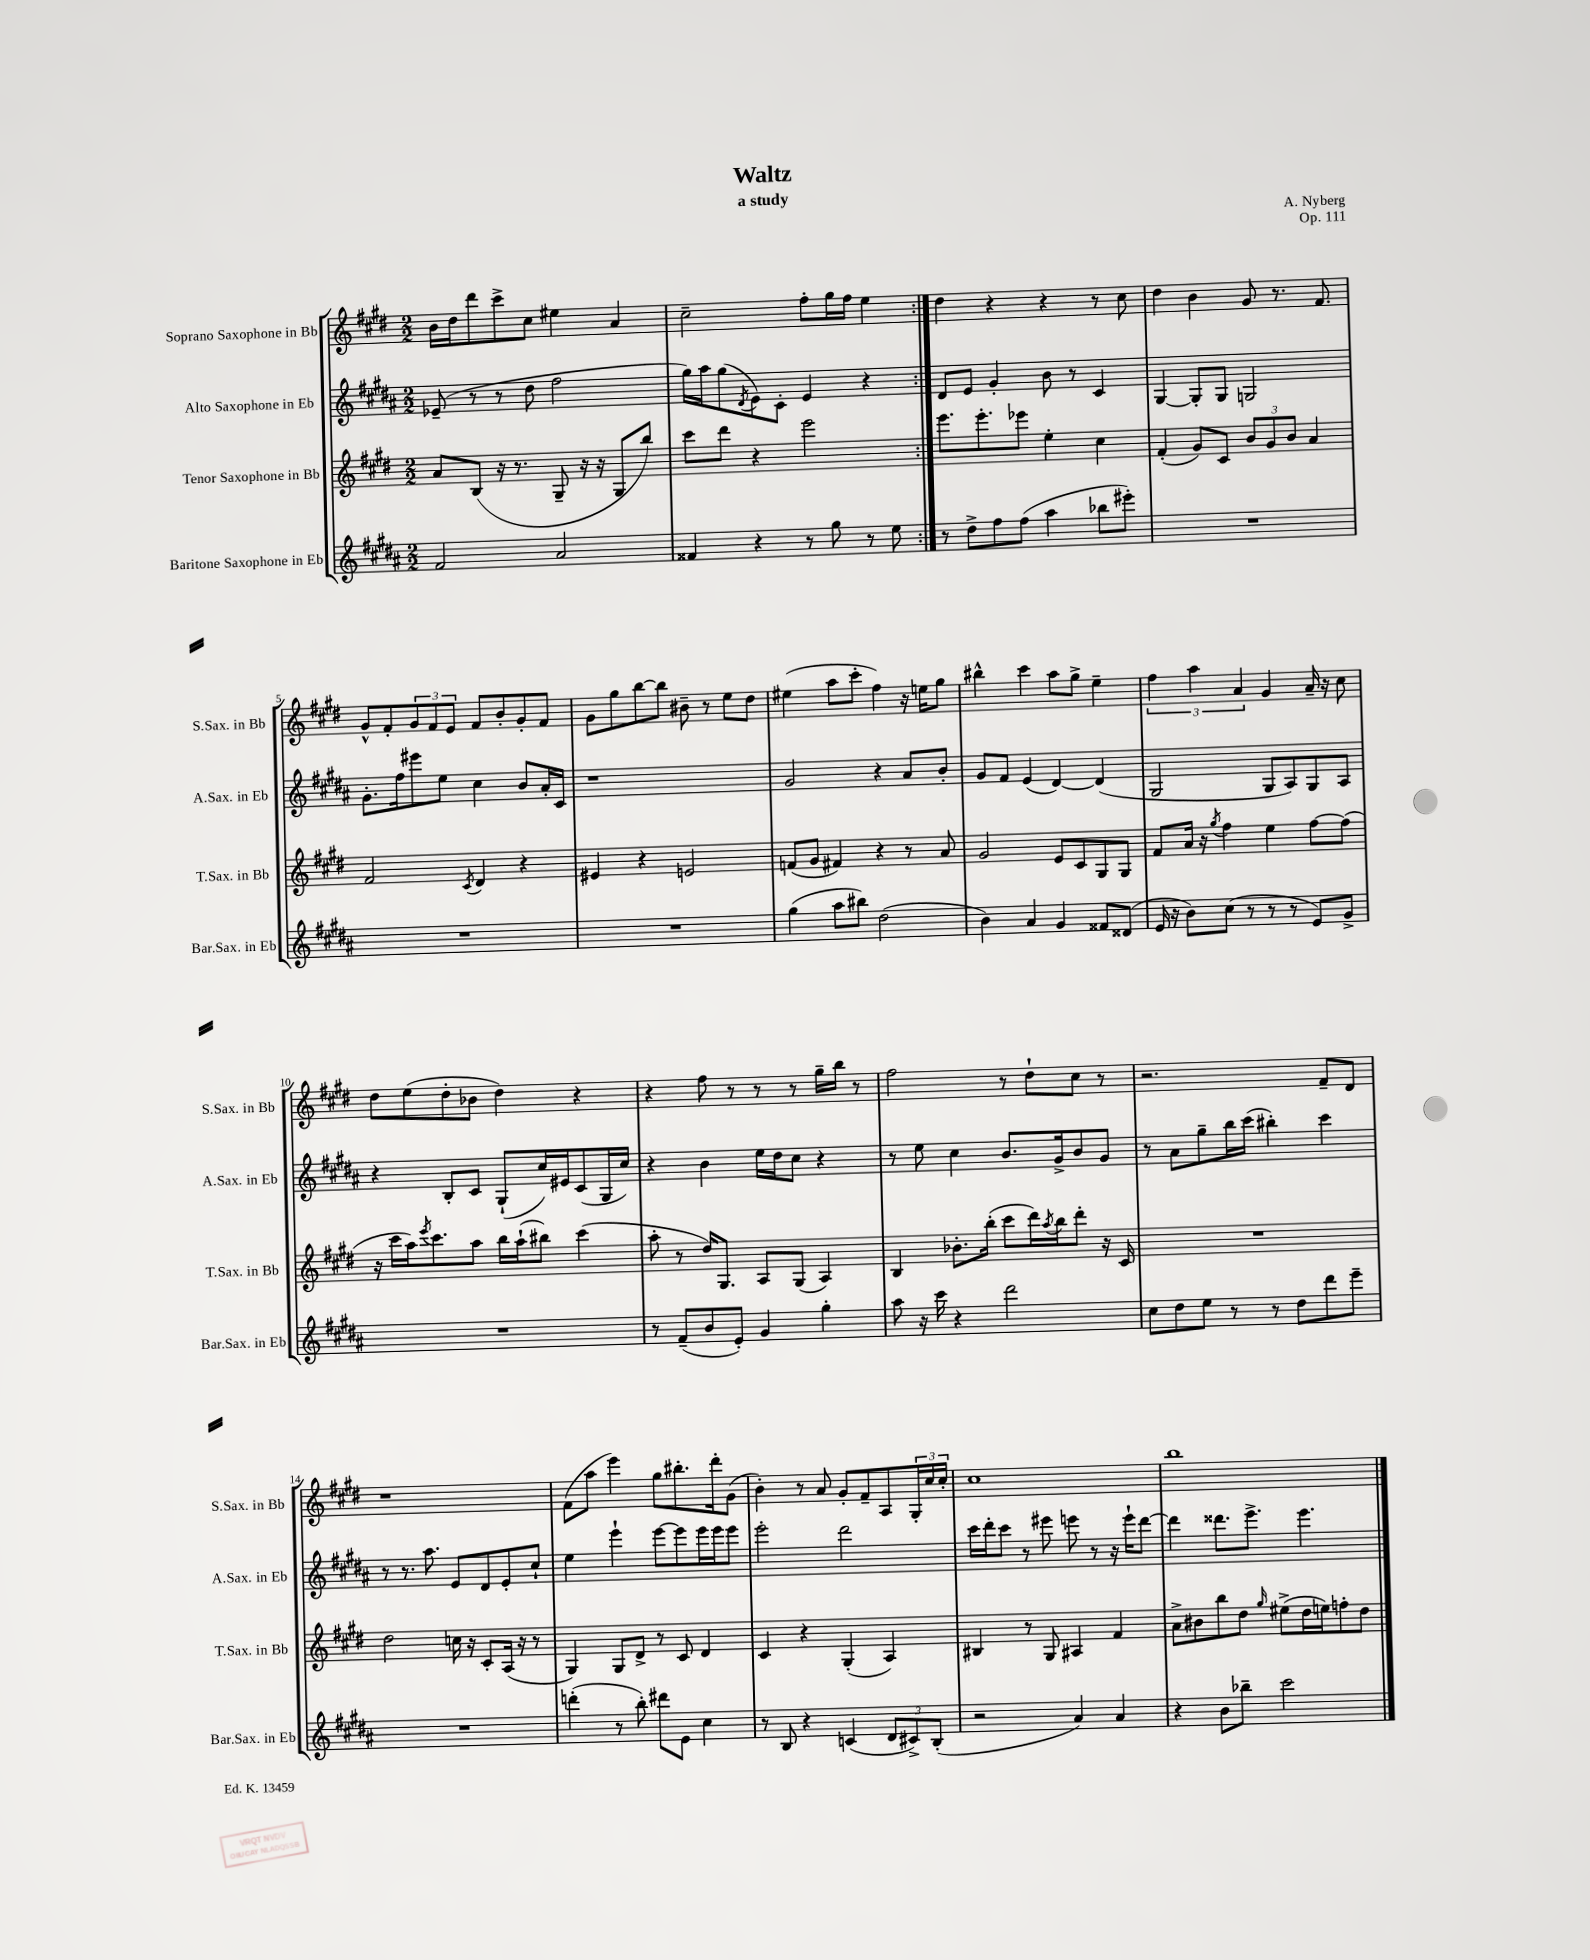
\header { title = "Waltz" composer = "A. Nyberg" subtitle = "a study" opus = "Op. 111" }
<<
\new StaffGroup <<
\new Staff = "s0" \with { instrumentName = "Soprano Saxophone in Bb" shortInstrumentName = "S.Sax. in Bb" } {
    \clef treble \key e \major \numericTimeSignature \time 2/2
    \repeat volta 2 { b'16 dis''16 dis'''8 cis'''8-> cis''8 eis''4 a'4 |
    cis''2-- fis''8-. gis''16 fis''16 e''4 | }
    dis''4 r4 r4 r8 cis''8 |
    dis''4 b'4 gis'8 r8. fis'8. |
    gis'8-^ fis'8-. \tuplet 3/2 { gis'8 fis'8 e'8 } fis'8 b'8-. gis'8-. fis'8 |
    gis'8 gis''8 b''8~ b''8 bis'8-- r8 e''8 dis''8 |
    eis''4( a''8 cis'''8-. fis''4) r16 e''16 gis''8 |
    bis''4-^ cis'''4 a''8 gis''8-> e''4-- |
    \tuplet 3/2 { fis''4 a''4 a'4 } gis'4 a'16-- r16 cis''8 |
    dis''8 e''8( dis''8-. bes'8 dis''4) r4 |
    r4 fis''8 r8 r8 r8 gis''16-- b''16 r8 |
    fis''2 r8 dis''8-! cis''8 r8 |
    r2. fis'8-- dis'8 |
    r1 |
    fis'8( a''8 e'''4) gis''8 bis''8.-. dis'''16-. gis'8( |
    b'4-.) r8 a'8 gis'8-. fis'8-- a8 \tuplet 3/2 { gis16-. cis''16 cis''16-. } |
    cis''1 |
    b''1 \bar "|." |
}
\new Staff = "s1" \with { instrumentName = "Alto Saxophone in Eb" shortInstrumentName = "A.Sax. in Eb" } {
    \clef treble \key b \major \numericTimeSignature \time 2/2
    \repeat volta 2 { ees'8--( r8 r8 dis''8 fis''2 |
    gis''16) ais''16 gis''8( \acciaccatura { dis'8 } e'8) cis'8-. e'4 r4 | }
    dis'8 e'8 gis'4-. b'8 r8 cis'4 |
    gis4~ gis8-. gis8 g2 |
    gis'8.-. fis''16 eis'''8 e''8 cis''4 b'8 ais'16-. cis'16 |
    r1 |
    gis'2 r4 ais'8 b'8-. |
    gis'8 fis'8 e'4( dis'4~) dis'4( |
    gis2 gis8 ais8) gis8 ais8 |
    r4 b8-. cis'8 gis8-!( cis''16) eis'16 cis'8( gis16 cis''16) |
    r4 b'4 e''16 dis''16 cis''8 r4 |
    r8 e''8 cis''4 b'8. gis'16-> b'8 gis'8 |
    r8 ais'8 gis''8-- b''16 cis'''16( bis''4-.) cis'''4 |
    r8 r8. ais''8. e'8 dis'8 e'8-. cis''8-! |
    e''4 e'''4-! e'''8~ e'''8 e'''16 e'''16 e'''8 |
    e'''2-. dis'''2 |
    cis'''16 dis'''16-. cis'''8 r8 eis'''8 e'''8 r8 r16 e'''16-! dis'''8~ |
    dis'''4 disis'''8. e'''8.-> e'''4. \bar "|." |
}
\new Staff = "s2" \with { instrumentName = "Tenor Saxophone in Bb" shortInstrumentName = "T.Sax. in Bb" } {
    \clef treble \key e \major \numericTimeSignature \time 2/2
    \repeat volta 2 { a'8 b8( r16 r8. gis8-- r16 r16 gis8 b''8) |
    cis'''8 dis'''8 r4 e'''2 | }
    e'''8. e'''8.-. ees'''8 e''4-. cis''4 |
    fis'4-.( gis'8) cis'8 \tuplet 3/2 { b'8 gis'8 b'8 } a'4 |
    fis'2 \acciaccatura { cis'8 } dis'4 r4 |
    eis'4 r4 e'2 |
    f'8( gis'8 fis'4) r4 r8 a'8 |
    gis'2 e'8 cis'8 gis8 gis8 |
    fis'8 a'16 r16 \acciaccatura { gis''8 } fis''4 e''4 fis''8~ fis''8( |
    r16 cis'''16 a''16) \acciaccatura { e'''8 } cis'''8. a''8 b''16 a''16-!( bis''8) cis'''4( |
    a''8-. r8 dis''16) gis8. a8 gis8( a4) |
    b4 bes'8.-. b''16-.( cis'''8 dis'''16) \acciaccatura { a''8 } b''16 dis'''8-. r16 cis'16 |
    R1 |
    dis''2 c''16 r16 cis'8-. a16( r16 r8 |
    gis4) gis8 dis'8-> r8 cis'8 dis'4 |
    cis'4 r4 gis4-.( a4) |
    bis4 r8 gis8 ais4 fis'4 |
    a'8-> bis'8 b''8 dis''8 \grace { gis''16 } eis''8->( dis''16 e''16) f''8-. dis''8 \bar "|." |
}
\new Staff = "s3" \with { instrumentName = "Baritone Saxophone in Eb" shortInstrumentName = "Bar.Sax. in Eb" } {
    \clef treble \key b \major \numericTimeSignature \time 2/2
    \repeat volta 2 { fis'2 ais'2 |
    fisis'4 r4 r8 gis''8 r8 e''8 | }
    r8 dis''8-> fis''8 fis''8( ais''4 bes''8 eis'''8-.) |
    R1 |
    R1 |
    R1 |
    gis''4( ais''8 bis''8) dis''2( |
    b'4) ais'4 gis'4 fisis'8 disis'8( |
    e'16 r16 b'8) cis''8( r8 r8 r8 e'8) gis'8-> |
    R1 |
    r8 fis'8--( b'8 e'8-.) gis'4 gis''4-. |
    ais''8 r16 cis'''16 r4 dis'''2 |
    cis''8 dis''8 e''8 r8 r8 dis''8 dis'''8 e'''8-- |
    R1 |
    d'''4-.( r8 b''8-.) dis'''8 e'8 cis''4 |
    r8 b8 r4 c'4( \tuplet 3/2 { dis'8 cis'8->) b8-.( } |
    r2 ais'4) ais'4 |
    r4 b'8 bes''8-- cis'''2 \bar "|." |
}
>>
>>
